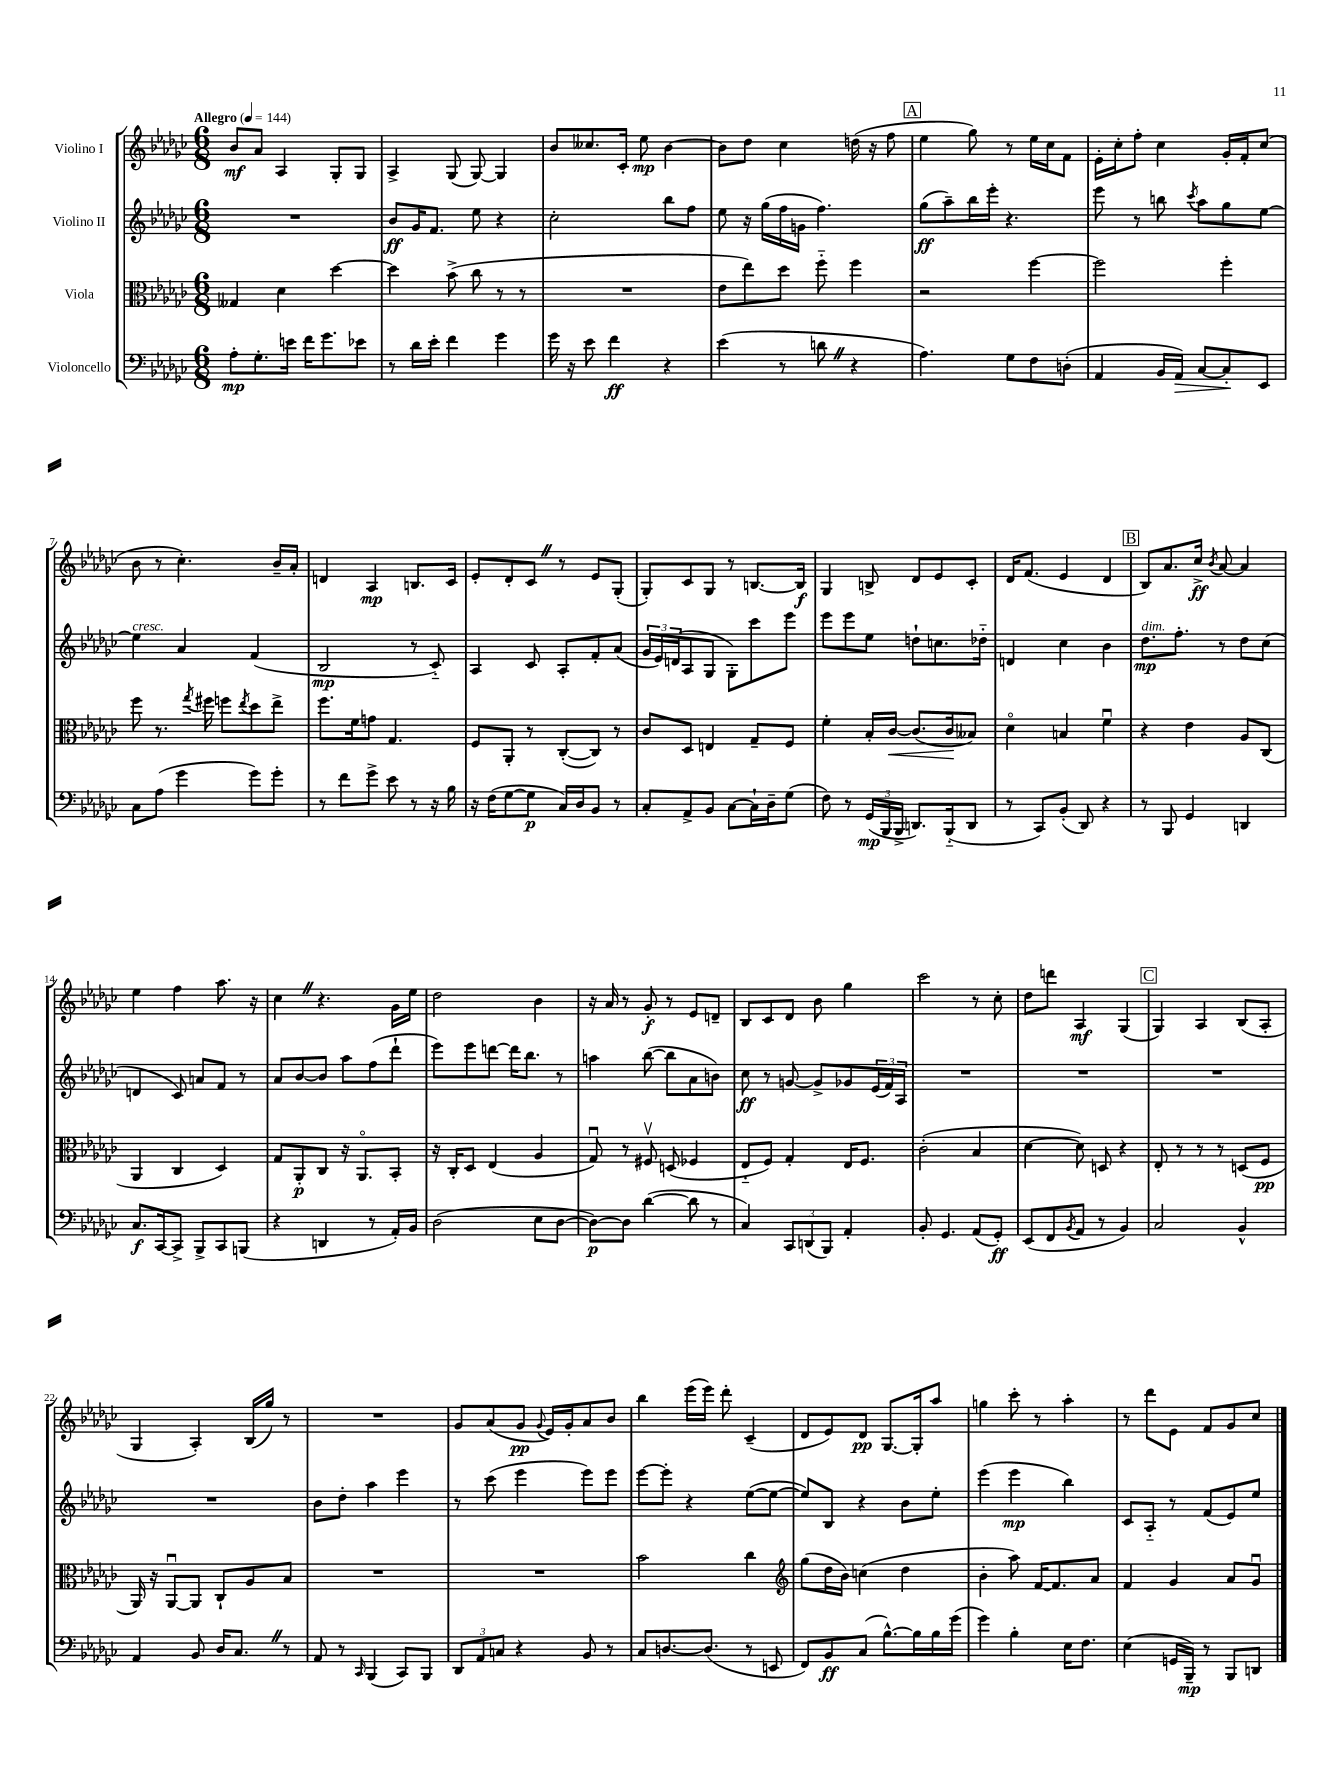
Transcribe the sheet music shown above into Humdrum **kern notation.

**kern	**kern	**kern	**kern
*staff4	*staff3	*staff2	*staff1
*clefF4	*clefC3	*clefG2	*clefG2
*k[b-e-a-d-g-c-]	*k[b-e-a-d-g-c-]	*k[b-e-a-d-g-c-]	*k[b-e-a-d-g-c-]
*M6/8	*M6/8	*M6/8	*M6/8
*MM144	*MM144	*MM144	*MM144
8A-'\L	4G--/	2.r	8b-/L
8.G-'\	.	.	8a-/J
.	4d-\	.	4A-/
16e\Jk	.	.	.
16f\LK	.	.	.
8.g-\	.	.	.
.	[4dd-\	.	8G-'/L
8e-\J	.	.	8G-/J
=	=	=	=
8r	4dd-\]	8b-/L	4A-^/
16d-\LL	.	16g-/K	.
16e-'\JJ	.	8.f/J	.
4f\	(8b-^\	.	(8G-/
.	8cc-\	8ee-\	[8G-/)
4g-\	8r	4r	4G-/]
.	8r	.	.
=	=	=	=
16g-\	2.r	2cc-'\	8b-/L
16r	.	.	.
8e-\	.	.	8.cc--/
4f\	.	.	.
.	.	.	16c-'/Jk
.	.	.	8ee-\
4r	.	8bb-\L	[4b-\
.	.	8ff\J	.
=	=	=	=
(4e-\	8e-\L	8ee-\	8b-\]L
.	8ee-\)	16r	8dd-\J
.	.	(16gg-\LL	.
8r	8dd-\J	16ff\	4cc-\
.	.	16g\JJ	.
8d\	8ff'~\	4.ff\)	.
4r	4ff\	.	(16dd\
.	.	.	16r
.	.	.	8ff\
=	=	=	=
4.A-\)	2r	(8gg-\L	4ee-\
.	.	8aa-~\)	.
.	.	16bb-\L	8gg-\)
.	.	16eee-'\JJ	.
8G-\L	.	4.r	8r
8F\	[4ff\	.	16ee-\LL
.	.	.	16cc-\J
(8D'\J	.	.	8f\J
=	=	=	=
4AA-/	2ff\]	8eee-\	16e-'\LL
.	.	.	16cc-'\J
.	.	8r	8ff'\J
16BB-/LL	.	8bb\	4cc-\
16AA-/JJ)	.	.	.
.	.	8qccc-/	.
[8C-/L	.	8aa-\L	.
8C-'/]	4ff'\	8gg-\	16g-'/LL
.	.	.	16f'/J
8EE-/J	.	[8ee-\J	(8cc-/J
=	=	=	=
8C-\L	8ff\	4ee-\]	8b-\
(8A-\J	8.r	.	8r
4g-\	.	4a-/	4.cc-'\)
.	8qgg-/	.	.
.	16ff#\	.	.
.	8ff\L	.	.
.	8qee-/	.	.
8g-\L)	8dd-\	(4f/	.
8g-'\J	8ee-^\J	.	16b-~/LL
.	.	.	16a-'/JJ
=	=	=	=
8r	8.ff\L	2B-/	4d/
8f\L	.	.	.
.	16f\k	.	.
8g-^\J	8g\J	.	4A-/
8e-\	4.G-/	.	.
8r	.	8r	8.B/L
16r	.	8c-'~/)	.
16B-\	.	.	16c-/Jk
=	=	=	=
16r	8F/L	4A-/	8e-'/L
(16F\LK	.	.	.
[8G-\	8AA-'/J	.	8d-'/
8G-\]J	8r	8c-/	8c-/J
16C-/LL)	([8C-'/L	8A-'/L	8r
16D-/J	.	.	.
8BB-/J	8C-/]J)	8f'/	8e-/L
8r	8r	(8a-/J	(8G-'/J
=	=	=	=
8C-'/L	8c-/L	24g-/LL	8G-'/L)
.	.	24e-/)	.
.	.	(24d/J	.
8AA-^/	8D-/J	8A-/	8c-/
8BB-/J	4E/	8G-/J	8G-/J
[8C-\L	.	8G-'\L)	8r
16C-`\]L	8G-~/L	8ccc-\	[8.B/L
16D-~\J	.	.	.
(8G-\J	8F/J	8eee-\J	.
.	.	.	16B/]Jk
=	=	=	=
8F\)	4f'\	8eee-\L	4G-/
8r	.	8eee-\	.
(24GG-/LL	16B-'/LL	8ee-\J	8B^/
24BBB-/	.	.	.
.	[16c-/JJ	.	.
24BBB-^/JJ	.	.	.
8.DD/L)	(8.c-/]L	8dd`\L	8d-/L
.	.	8.cc\	8e-/
(16BBB-'~/k	16c-/k	.	.
8DD/J	8B--/J)	.	8c-'/J
.	.	16dd-'~\Jk	.
=	=	=	=
8r	4d-o\	4d/	16d-/LK
.	.	.	(8.f/J
8CC-/L)	.	.	.
(8BB-'/J	4B/	4cc-\	4e-/
8DD-/)	.	.	.
4r	4fu\	4b-\	4d-/
=	=	=	=
8r	4r	8.dd-\L	8B-/L)
8BBB-/	.	.	8.a-/
.	.	8.ff'\J	.
4GG-/	4e-\	.	.
.	.	.	16cc-^/Jk
.	.	.	8qb-/
.	.	8r	[8a-/
4DD/	8A-/L	8dd-\L	4a-/]
.	(8C-/J	(8cc-\J	.
=	=	=	=
8.C-/L	4AA-/	4d/	4ee-\
[16CC-/k	.	.	.
8CC-^/]J	4C-/	8c-/)	4ff\
8BBB-^/L	.	8a/L	.
8CC-/	4D-/)	8f/J	8.aa-\
(8BBB/J	.	8r	.
.	.	.	16r
=	=	=	=
4r	8G-/L	8a-/L	4cc-\
.	8AA-'/	[8b-/	.
4DD/	8C-/J	8b-/]J	4.r
.	16r	8aa-\L	.
.	8.AA-o/L	.	.
8r	.	(8ff\	.
16AA-'/LL)	8BB-'/J	8ddd-`\J	16g-\LL
16BB-/JJ	.	.	16ee-\JJ
=	=	=	=
(2D-\	16r	8eee-\L)	2dd-\
.	16C-'/LK	.	.
.	8D-/J	8eee-\	.
.	(4E-/	[8ddd\J	.
.	.	16ddd\]LK	.
.	.	8.bb-\J	.
8E-\L	4A-/	.	4b-\
[8D-\J	.	8r	.
=	=	=	=
8D-\_L)	8G-u/)	4aa\	16r
.	.	.	16a-/
8D-\]J	8r	.	8r
([4d-\	8F#v/	([8bb-\	8g-'/
.	(8D/	8bb-\]L	8r
8d-\]	4F-/	8a-\	8e-/L
8r	.	8b\J)	8d~/J
=	=	=	=
4C-/)	8E-'~/L	8cc-\	8B-/L
.	8F/J)	8r	8c-/
12CC-/L	4G-'/	[8g/	8d-/J
(12DD/	.	.	.
.	.	8g^/]L	8b-\
12BBB-/J)	.	.	.
4AA-'/	16E-/LK	8g-/	4gg-\
.	8.F/J	.	.
.	.	(24e-/L	.
.	.	24f/)	.
.	.	24A-/JJ	.
=	=	=	=
8BB-'/	(2c-'\	2.r	2ccc-\
4.GG-/	.	.	.
(8AA-/L	4B-/	.	8r
8GG-'/J)	.	.	8cc-'\
=	=	=	=
(8EE-/L	[4d-\	2.r	8dd-\L
8FF/	.	.	8ddd\J
8qBB-/	.	.	.
8AA-/J	8d-\])	.	4A-/
8r	8D/	.	.
4BB-/)	4r	.	(4G-/
=	=	=	=
2C-/	8E-'/	2.r	4G-/)
.	8r	.	.
.	8r	.	4A-/
.	8r	.	.
4BB-^^/	(8D/L	.	(8B-/L
.	8F/J	.	8A-'/J
=	=	=	=
4AA-/	16AA-/)	2.r	4G-/
.	16r	.	.
.	[8AA-u/L	.	.
8BB-/	8AA-/]J	.	4A-'/)
16D-/LK	8C-`/L	.	.
8.C-/J	.	.	.
.	8A-/	.	(16B-/LL
.	.	.	16gg-/JJ)
8r	8B-/J	.	8r
=	=	=	=
8AA-/	2.r	8b-\L	2.r
8r	.	8dd-'\J	.
16qqCC-/	.	.	.
(4BBB-/	.	4aa-\	.
8CC-/L)	.	4eee-\	.
8BBB-/J	.	.	.
=	=	=	=
12DD-/L	2.r	8r	8g-/L
12AA-/	.	.	.
.	.	(8ccc-\	(8a-/
12C/J	.	.	.
4r	.	4eee-\	8g-/J
.	.	.	8qqg-/
.	.	.	16e-/LL)
.	.	.	16g-'/J
8BB-/	.	8eee-\L)	8a-/
8r	.	8eee-\J	8b-/J
=	=	=	=
8C-/L	2b-\	[8eee-\L	4bb-\
[8.D/	.	8eee-'\]J	.
.	.	4r	(16eee-\LL
(8.D/]J	.	.	16eee-\JJ)
.	.	.	8ddd-'\
8r	4cc-\	([8ee-\L	(4c-~/
8EE/	.	8ee-\_J	.
=	=	=	=
*	*clefG2	*	*
8FF/L)	(8gg-\L	8ee-/]L)	8d-/L
8BB-/	16dd-\L	8B-/J	8e-/)
.	16b-\JJ)	.	.
(8C-/J	(4cc\	4r	8d-/J
[8.B-^^\L)	.	.	[8.G-/L
.	4dd-\	8b-\L	.
16B-\]L	.	.	16G-'/]k
16B-\	.	8ee-'\J	8aa-/J
(16g-\JJ	.	.	.
=	=	=	=
4g-\)	4b-'\	(4eee-\	4gg\
4B-'\	8aa-\)	4eee-\	8ccc-'\
.	[16f/LK	.	8r
.	8.f/]	.	.
16E-\LK	.	4bb-\)	4aa-'\
8.F\J	.	.	.
.	8a-/J	.	.
=	=	=	=
(4E-\	4f/	8c-/L	8r
.	.	8A-'~/J	8ddd-\L
16GG/LL	4g-/	8r	8e-\J
16BBB-~/JJ)	.	.	.
8r	.	(8f/L	8f/L
8BBB-/L	8a-/L	8e-/)	8g-/
8DD/J	8g-u/J	8ee-/J	8cc-/J
==	==	==	==
*-	*-	*-	*-
